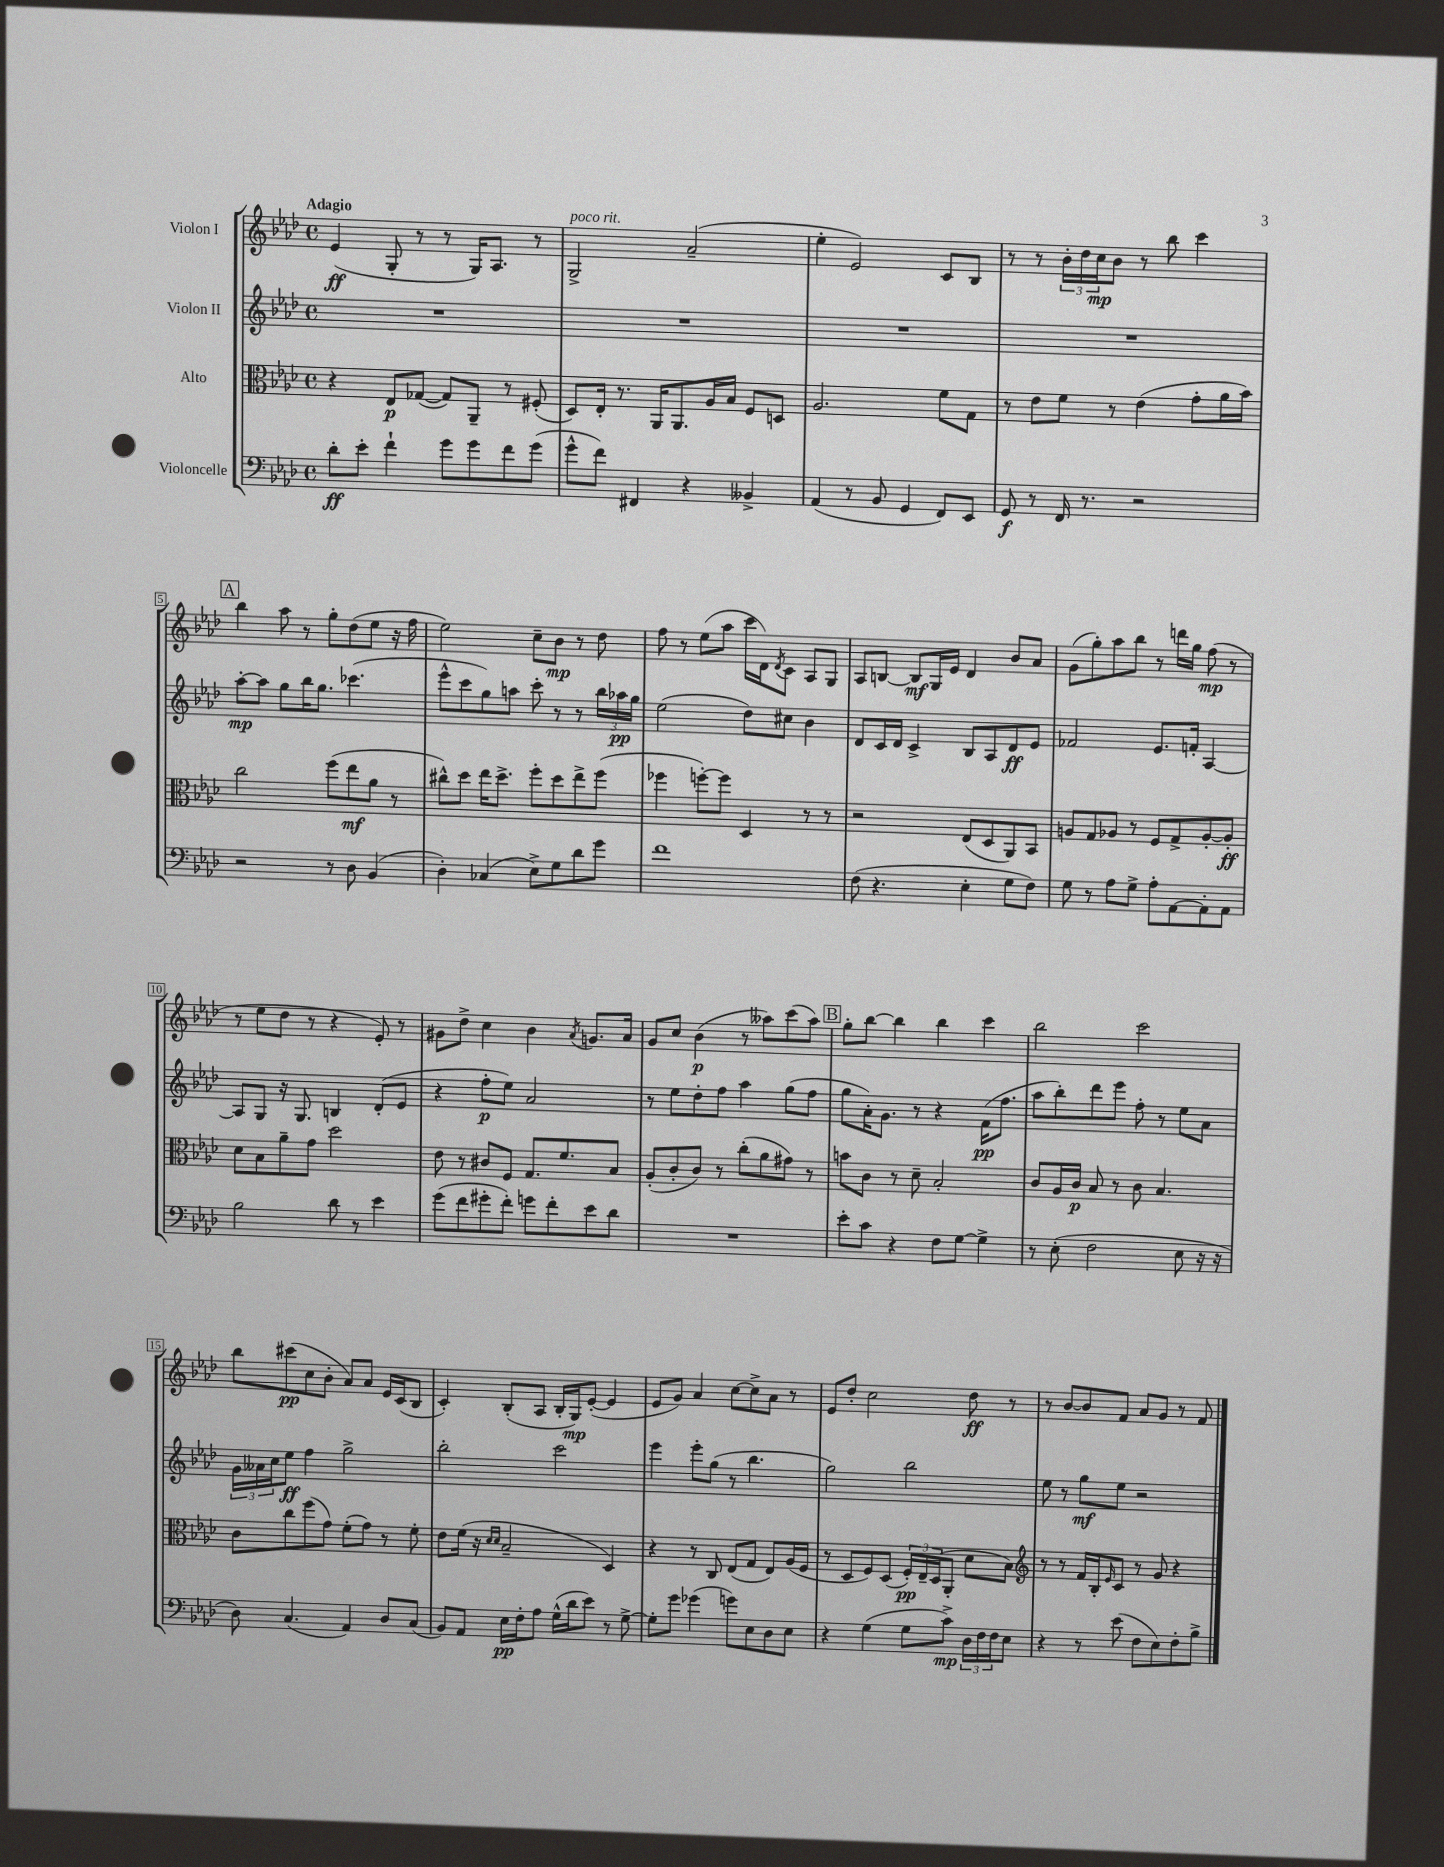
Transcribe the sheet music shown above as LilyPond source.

<<
\new StaffGroup <<
\new Staff = "s0" \with { instrumentName = "Violon I" } {
    \clef treble \key aes \major \defaultTimeSignature \time 4/4 \tempo "Adagio"
    ees'4\ff( g8-. r8 r8 g16) aes8. r8 |
    g2->^\markup { \italic "poco rit." } aes'2--( |
    ees''4-. ees'2) c'8 bes8 |
    r8 r8 \tuplet 3/2 { bes'16-. des''16 c''16\mp } bes'8 r8 bes''8 c'''4 |
    \mark \markup { \box "A" } bes''4 aes''8 r8 g''8-. des''8( ees''8 r16 f''16 |
    ees''2) c''8-- bes'8\mp r8 des''8 |
    f''8 r8 ees''8( aes''8 c'''16 des'16) \acciaccatura { des'8 } c'8 aes8 g8 |
    aes8 b8~ b8\mf g16 ees'16 des'4 bes'8 aes'8 |
    g'8( g''8-.) aes''8 bes''8 r8 d'''16 g''16 f''8\mp( r8 |
    r8 ees''8 des''8 r8 r4 ees'8-.) r8 |
    gis'8 des''8-> c''4 bes'4 \acciaccatura { aes'8 } g'8. aes'16 |
    g'8 c''8 bes'4\p( r8 aeses''8) c'''8( aeses''8) |
    \mark \markup { \box "B" } g''8-. bes''8~ bes''4 bes''4 c'''4 |
    bes''2 c'''2 |
    bes''8 cis'''8\pp( c''8 bes'8-. aes'8) aes'8 ees'16 c'16( bes8 |
    c'4-.) bes8-.( aes8 bes16-. g16\mp) ees'8~-.( ees'4 |
    ees'8 g'8) aes'4 c''8~ c''8-> aes'8 r8 |
    ees'8 des''8-. c''2 des''8\ff r8 |
    r8 bes'8~ bes'8 f'8 aes'8 g'8 r8 f'8 \bar "|." |
}
\new Staff = "s1" \with { instrumentName = "Violon II" } {
    \clef treble \key aes \major \defaultTimeSignature \time 4/4
    R1 |
    R1 |
    R1 |
    R1 |
    \mark \markup { \box "A" } aes''8~-.\mp aes''8 g''8 bes''16 g''8. ces'''4.( |
    ees'''8-^ c'''8 g''8) a''8 c'''8-. r8 r8 \tuplet 3/2 { bes''16 aes''16\pp g''16 } |
    ees''2( des''8) cis''8 bes'4 |
    des'8 c'16 des'16 c'4-> bes8 aes8 des'8\ff ees'8 |
    fes'2 ees'8. f'16-. aes4~ |
    aes8 g8 r16 g8. b4 des'8-.( ees'8 |
    r4 f''8-.\p ees''8) aes'2 |
    r8 ees''8 des''8-. f''8 aes''4 g''8( f''8 |
    \mark \markup { \box "B" } g''8 aes'16-.) g'8. r8 r4 f'16\pp( f''8. |
    aes''8 bes''8-.) des'''8 ees'''8 f''8-. r8 ees''8 aes'8 |
    \tuplet 3/2 { g'16 aeses'16 c''16 } ees''8\ff f''4 g''2-> |
    bes''2-. c'''2 |
    ees'''4 ees'''8-. g''8( r8 bes''4. |
    g''2) bes''2 |
    ees''8 r8 g''8\mf ees''8 r2 \bar "|." |
}
\new Staff = "s2" \with { instrumentName = "Alto" } {
    \clef alto \key aes \major \defaultTimeSignature \time 4/4
    r4 ees8\p ges8~( ges8) aes,8-- r8 fis8-.( |
    des8) ees16-. r8. aes,16 aes,8. aes16 bes16 f8 d8 |
    aes2. f'8 g8 |
    r8 ees'8 f'8 r8 ees'4( g'8-. aes'16 bes'16) |
    \mark \markup { \box "A" } c''2 f''8( ees''8\mf aes'8 r8 |
    cis''8-^) des''8 ees''16 des''8.-> f''8-. des''8 ees''8-> f''8( |
    fes''4 f''8~-.) f''8 des4 r8 r8 |
    r2 ees8( des8 aes,8) bes,8 |
    a8 g8 aes8 r8 f8 g8-> aes8~-. aes8-.\ff |
    des'8 bes8 aes'8-- g'8 des''2 |
    ees'8 r8 cis'8 f8 g8. f'8. bes8 |
    aes8-.( c'8-. c'8) r8 c''8-.( aes'8 gis'8) r8 |
    \mark \markup { \box "B" } b'8 c'8 r8 des'8-- bes2-. |
    c'8 aes16 c'16\p bes8 r8 c'8 bes4. |
    c'8 c''8 f''8( g'8) f'8-.( g'8) r8 f'8-. |
    ees'8 f'16( r16 \grace { des'16 des'16 } bes2-- des4) |
    r4 r8 c8 ees8( g8 ees8) aes16( f16 |
    r8 des8 f8) des8( \tuplet 3/2 { f16-.\pp) ees16-- des16( } aes,8-. des'8 bes8) |
    \clef treble r8 r8 f'16 bes16-. \grace { ees'16 } c'8 r8 g'8 r4 \bar "|." |
}
\new Staff = "s3" \with { instrumentName = "Violoncelle" } {
    \clef bass \key aes \major \defaultTimeSignature \time 4/4
    des'8-.\ff ees'8-. f'4-! g'8 g'8 f'8 g'8( |
    g'8-^ f'8) fis,4 r4 beses,4-> |
    aes,4( r8 bes,8 g,4 f,8) ees,8 |
    g,8\f r8 f,16 r8. r2 |
    \mark \markup { \box "A" } r2 r8 des8 bes,4( |
    des4-.) ces4( ees8->) g8 des'8 g'8 |
    f'1 |
    f8( r4. ees4-. g8 f8) |
    g8 r8 aes8 g8-> aes8-. aes,8~ aes,8-. aes,8 |
    bes2 des'8 r8 ees'4 |
    g'8( f'8 gis'8-. f'8-.) g'8 f'8-. ees'8 des'8 |
    R1 |
    \mark \markup { \box "B" } ees'8-. c'8 r4 f8 g8~ g4-> |
    r8 ees8-.( f2 ees8 r16 r16 |
    des8) c4.( aes,4) des8 c8( |
    bes,8) aes,8 ees16\pp f16-. aes8 g16-^( des'16 ees'8) r8 g8~-> |
    g8-. g'8 ges'4( g'8) ees8 des8 ees8 |
    r4 g4( g8 c'8->\mp) \tuplet 3/2 { des16 f16 f16 } ees8 |
    r4 r8 ees'8( f8 ees8) f8-. bes8-> \bar "|." |
}
>>
>>
\layout { \context { \Score \override BarNumber.stencil = #(make-stencil-boxer 0.1 0.3 ly:text-interface::print) } }
